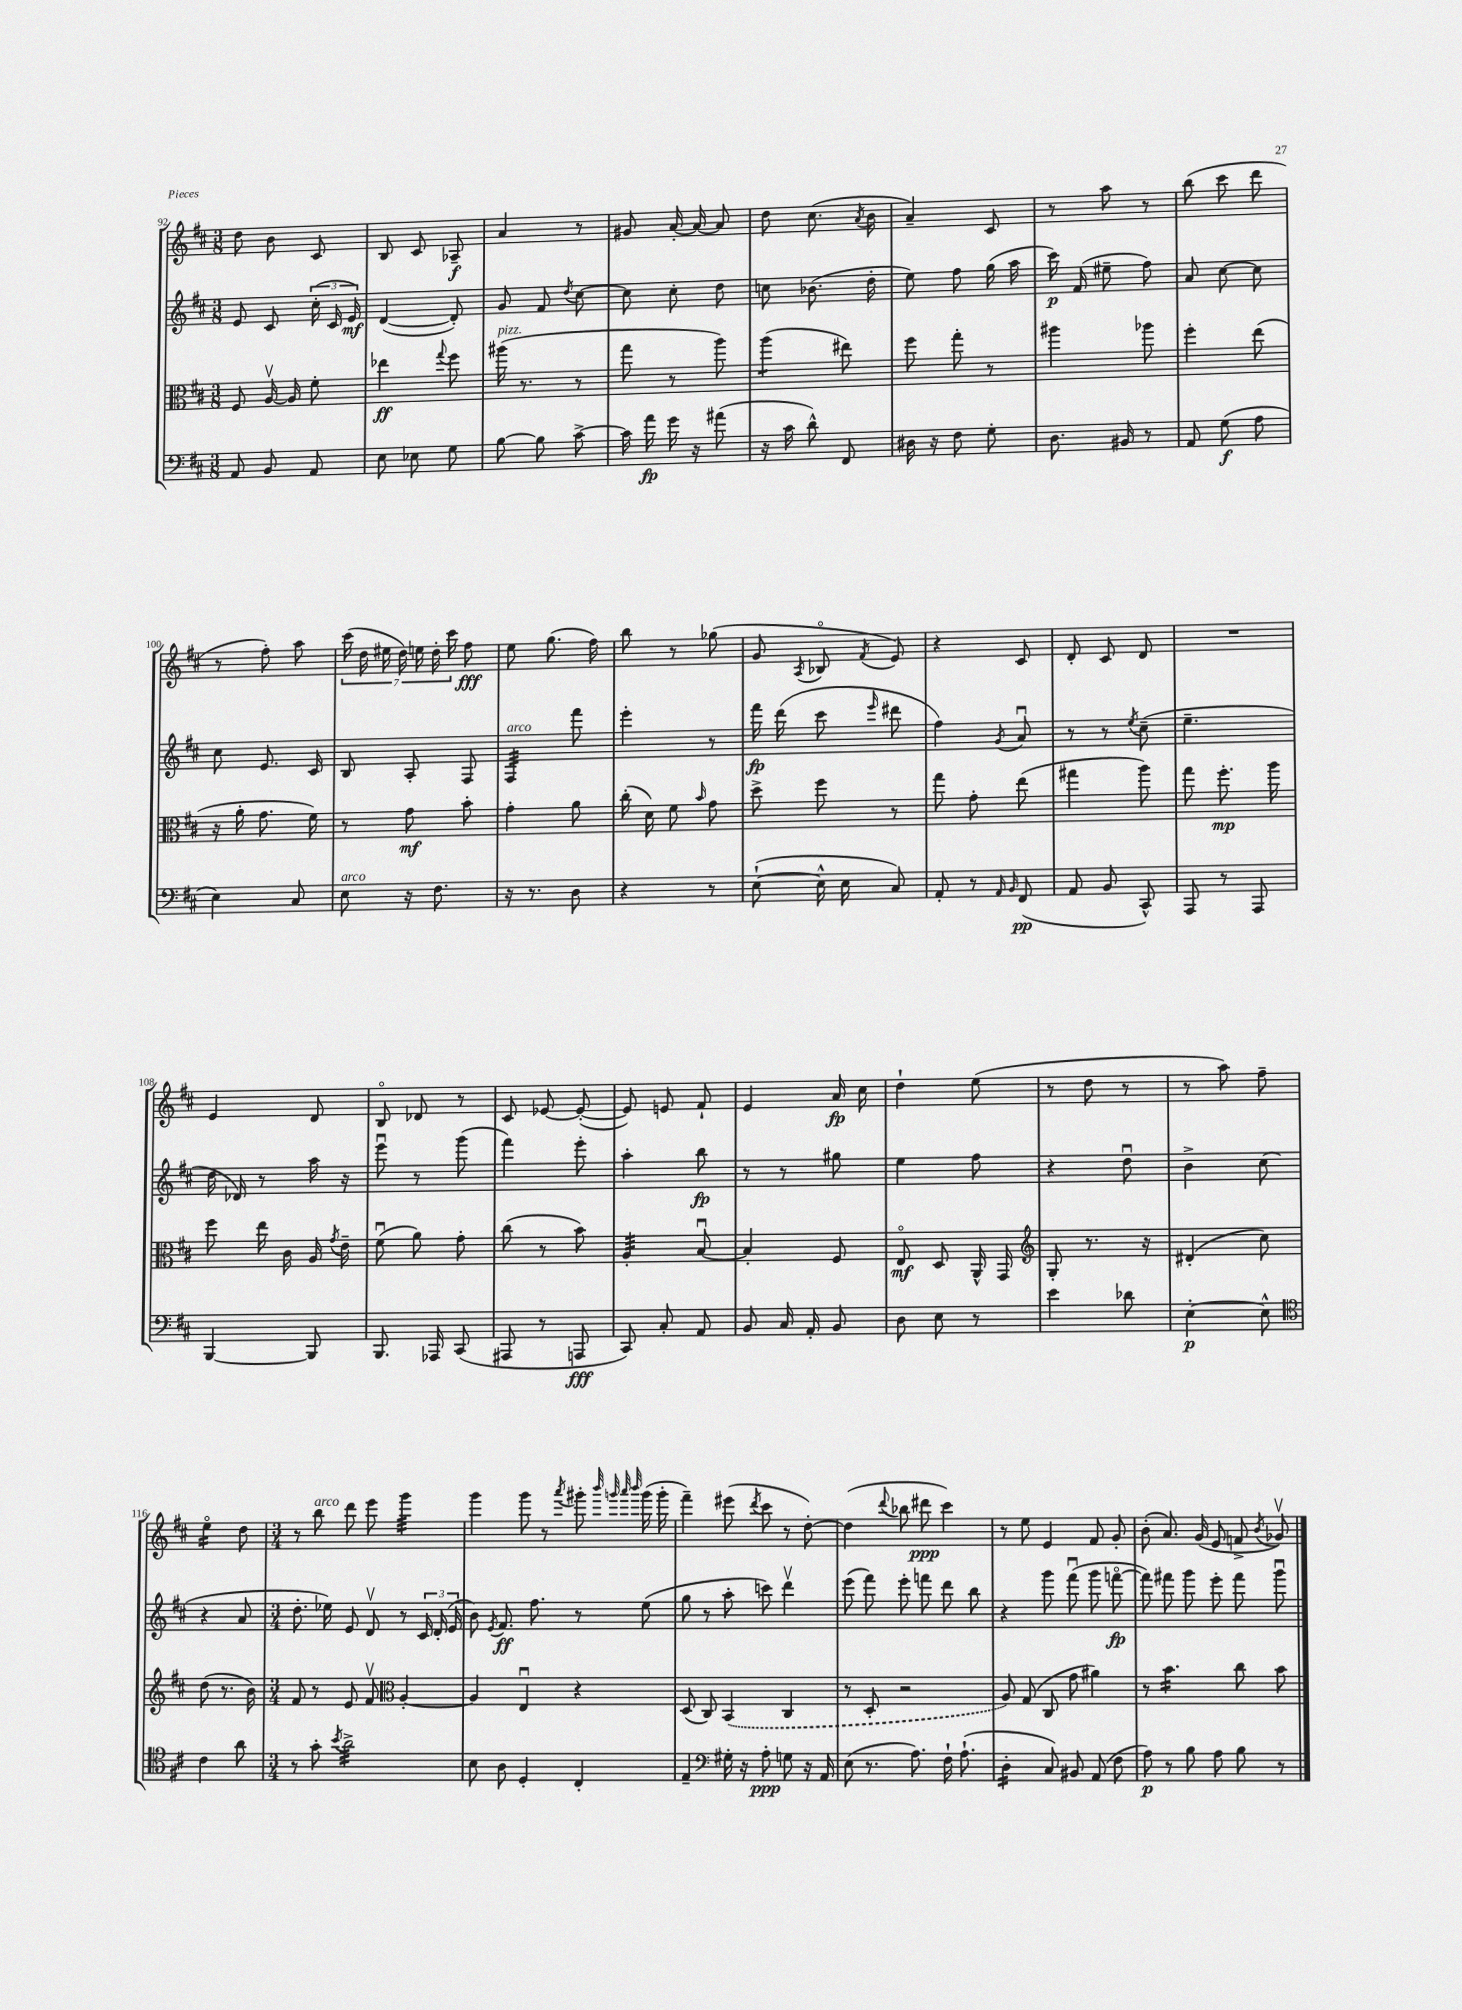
<<
\new StaffGroup <<
\new Staff = "s0" {
    \clef treble \key d \major \numericTimeSignature \time 3/8
    \autoBeamOff d''8 b'8 cis'8 |
    b8 cis'8 aes8--\f |
    a'4 r8 |
    gis'8 a'16~-. a'16~ a'8 |
    d''8 cis''8.( \acciaccatura { a'8 } b'16 |
    a'4--) cis'8 |
    r8 a''8 r8 |
    b''8( cis'''8 d'''8 |
    r8 fis''8-.) a''8 |
    \tuplet 7/4 { cis'''16( d''16 eis''16 d''16) e''16 d''16-. cis'''16 } fis''8\fff |
    e''8 g''8.( fis''16) |
    b''8 r8 ges''8( |
    g'8 \acciaccatura { a8 } bes8\flageolet \acciaccatura { fis'8 } e'8) |
    r4 cis'8 |
    d'8-. cis'8 d'8 |
    R4. |
    e'4 d'8 |
    b8\flageolet des'8 r8 |
    cis'8 ees'8~ ees'8~-.( |
    ees'8) e'8 fis'8-! |
    e'4 a'16\fp cis''16 |
    d''4-! e''8( |
    r8 d''8 r8 |
    r8 a''8) fis''8-- |
    e''4:16\flageolet d''8 |
    \numericTimeSignature \time 3/4 r8 b''8^\markup { \italic "arco" } d'''8 e'''8 g'''4:32 |
    g'''4 g'''8 r8 \acciaccatura { a'''8 } gis'''8-. \grace { b'''32 g'''32 a'''32 b'''32 } g'''16( g'''16-. |
    fis'''4--) eis'''8( \acciaccatura { d'''8 } cis'''8 r8 d''8~-.) |
    d''4( \appoggiatura { d'''8 } bes''8 dis'''8\ppp cis'''4) |
    r8 e''8 e'4 fis'8 g'8-. |
    b'8-.( a'8.) g'16( e'8 f'8-> \acciaccatura { b'8 } ges'8\upbow) \bar "|." |
}
\new Staff = "s1" {
    \clef treble \key d \major \numericTimeSignature \time 3/8
    \autoBeamOff e'8 cis'8 \tuplet 3/2 { cis''16-.( cis'16 e'16\mf) } |
    d'4~( d'8-.) |
    g'8 fis'8 \acciaccatura { d''8 } cis''8~ |
    cis''8 cis''8-. d''8 |
    c''8 bes'8.( d''16-. |
    e''8) fis''8 g''16( a''16 |
    cis'''16\p) fis'16( eis''8-- fis''8) |
    a'8 cis''8~ cis''8 |
    cis''8 e'8. cis'16 |
    b8 a8-. fis8 |
    fis4:32^\markup { \italic "arco" } fis'''8 |
    e'''4-. r8 |
    fis'''16\fp d'''16( cis'''8 \grace { e'''16 } dis'''8 |
    fis''4) \acciaccatura { g'8 } a'8\downbow |
    r8 r8 \acciaccatura { e''8 } cis''8--( |
    e''4.-- |
    d''16 des'16) r8 a''16 r16 |
    e'''8\downbow r8 g'''8( |
    fis'''4) e'''8-. |
    a''4-. b''8\fp |
    r8 r8 gis''8 |
    e''4 fis''8 |
    r4 d''8\downbow |
    b'4-> cis''8( |
    r4 a'8 |
    \numericTimeSignature \time 3/4 d''8.-. ees''16) e'8 d'8\upbow r8 \tuplet 3/2 { cis'16 d'16-.( e'16 } |
    b'8) \acciaccatura { e'8 } fis'8.\ff fis''8. r8 e''8( |
    g''8 r8 a''8-. c'''8) d'''4\upbow |
    e'''8( fis'''8) e'''8-. f'''8 d'''8 b''8 |
    r4 g'''8 fis'''8\downbow( g'''8 f'''8~\flageolet\fp |
    f'''8) fis'''8 g'''8 e'''8-. fis'''8 g'''8\downbow \bar "|." |
}
\new Staff = "s2" {
    \clef alto \key d \major \numericTimeSignature \time 3/8
    \autoBeamOff fis8 a16~\upbow a16 fis'8-. |
    ees''4\ff \appoggiatura { g''8 } fis''8 |
    ais''16^\markup { \italic "pizz." }( r8. r8 |
    g''8 r8 a''8) |
    a''4:8( eis''8) |
    fis''8 g''8-. r8 |
    ais''4 aes''8 |
    fis''4-. e''8( |
    r16 a'16-. g'8. fis'16) |
    r8 g'8\mf b'8-. |
    g'4-. a'8 |
    cis''16-.( d'16) fis'8 \grace { b'16 } g'8 |
    d''8-> fis''8 r8 |
    g''8 g'8-. e''8( |
    gis''4 a''8) |
    g''8 fis''8.-.\mp a''16 |
    fis''8 e''16 cis'16 a16 \acciaccatura { g'8 } e'16-- |
    fis'8\downbow( a'8) g'8-. |
    cis''8( r8 b'8) |
    a4:32-. b8~\downbow |
    b4-. fis8 |
    e8\flageolet\mf d8 a,16-^ g,16 |
    \clef treble g8-. r8. r16 |
    dis'4-.( cis''8) |
    d''8( r8. b'16) |
    \numericTimeSignature \time 3/4 fis'8 r8 e'8 fis'8\upbow \clef alto a4~-. |
    a4 e4\downbow r4 |
    d8( cis8) \once \slurDashed b,4( cis4 |
    r8 d8-. r2 |
    a8) g8( cis8 g'8 ais'4) |
    r8 b'4.:16 cis''8 b'8 \bar "|." |
}
\new Staff = "s3" {
    \clef bass \key d \major \numericTimeSignature \time 3/8
    \autoBeamOff a,8 b,8 a,8 |
    e8 ees8 g8 |
    b8~ b8 cis'8~-> |
    cis'16 a'16\fp g'16 r16 ais'8( |
    r16 cis'16 d'8-^) fis,8 |
    dis16 r16 fis8 g8-. |
    d8. bis,16 r8 |
    a,8 g8\f( a8 |
    e4) cis8 |
    e8^\markup { \italic "arco" } r16 fis8. |
    r16 r8. d8 |
    r4 r8 |
    e8~-!( e16-^ e16 cis8) |
    a,8-. r8 \grace { a,16 b,16 } fis,8\pp( |
    a,8 b,8 cis,8-^) |
    a,,8 r8 a,,8 |
    b,,4~ b,,8 |
    b,,8. aes,,16 cis,8( |
    ais,,8 r8 a,,8\fff |
    cis,8) cis8-. a,8 |
    b,8 cis16 a,16-. b,8 |
    d8 e8 r8 |
    e'4 des'8 |
    e4~-.\p e8-^ |
    \clef tenor cis'4 a'8 |
    \numericTimeSignature \time 3/4 r8 g'8-. \acciaccatura { b'8 } a'2:32-> |
    b8 a8 d4-. cis4-. |
    e4-- \clef bass gis16-. r16 a8-.\ppp g8 r16 a,16 |
    e8( r8. a8.) fis16-! a8.-!( |
    d4:16-. cis8) bis,8 a,8( fis8 |
    a8\p) r8 b8 a8 b8 r8 \bar "|." |
}
>>
>>
\layout { \context { \Score currentBarNumber = #92 } }
